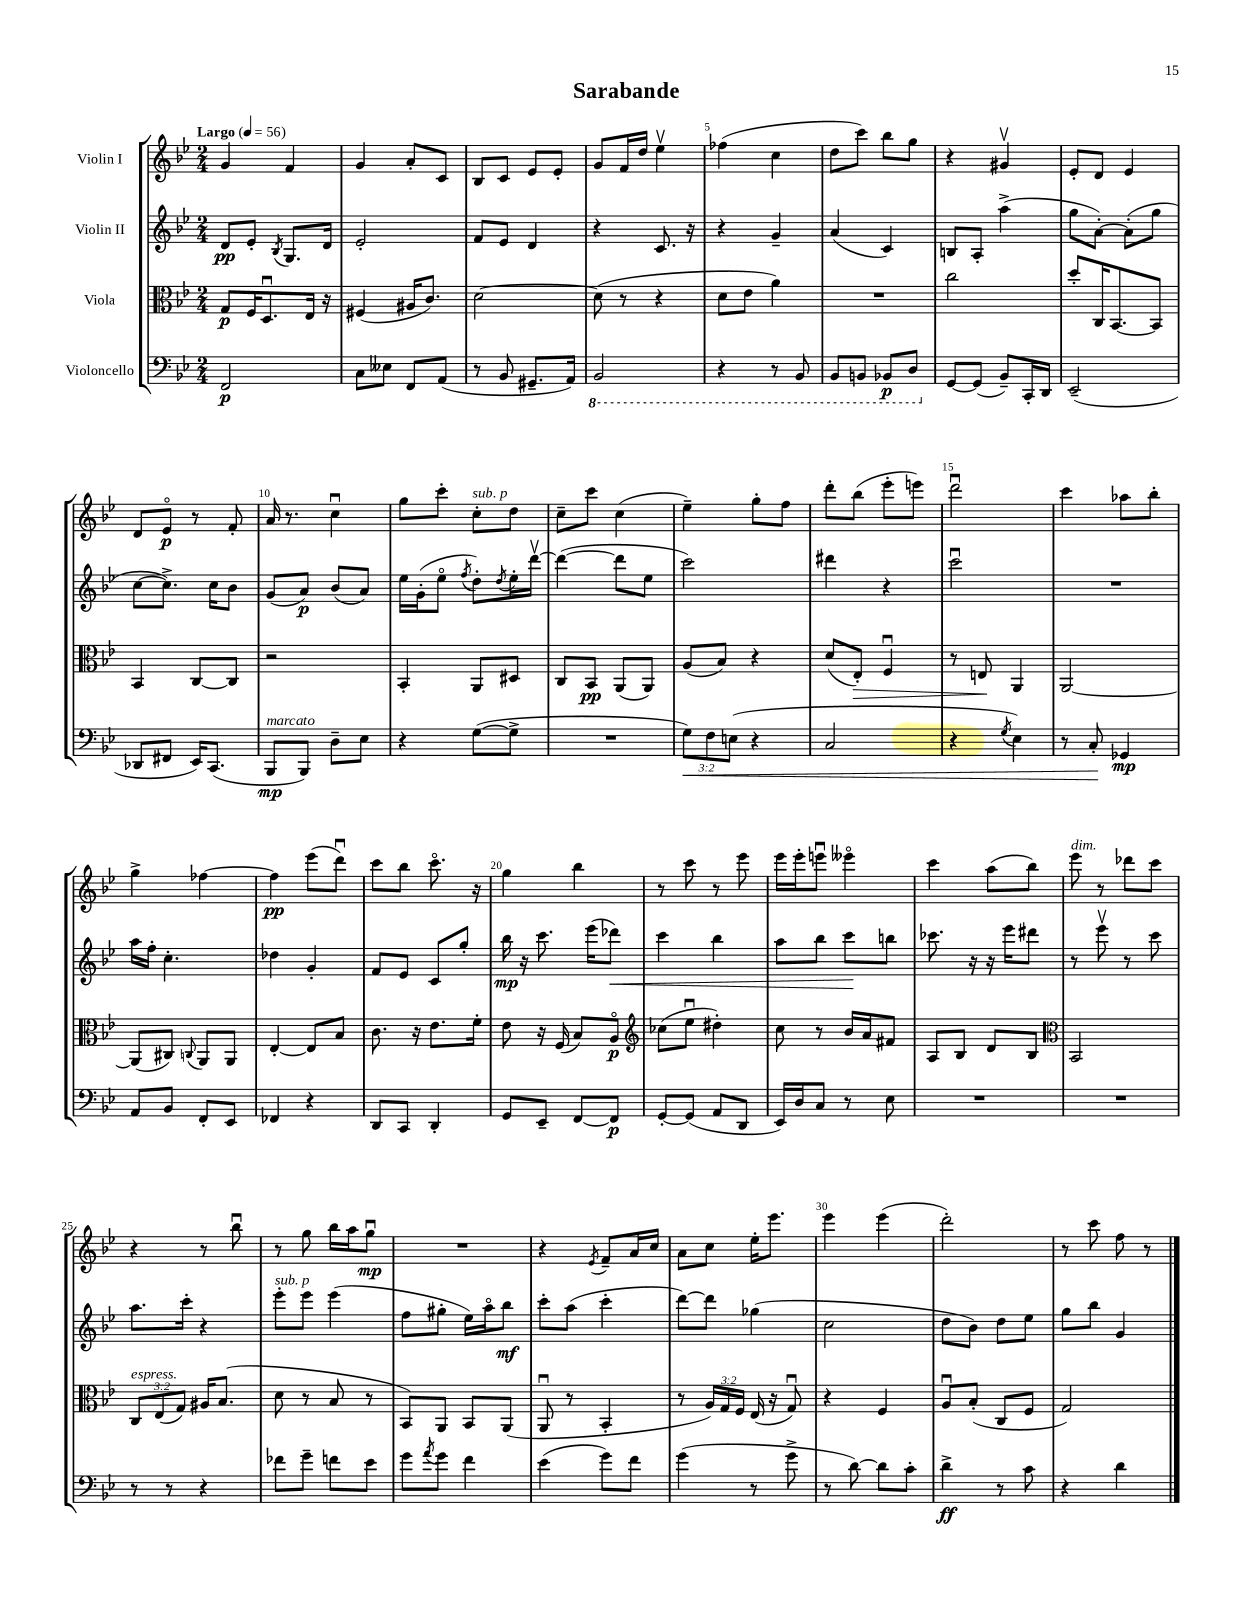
\header { title = "Sarabande" }
<<
\new StaffGroup <<
\new Staff = "s0" \with { instrumentName = "Violin I" } {
    \clef treble \key bes \major \numericTimeSignature \time 2/4 \tempo "Largo" 4 = 56
    g'4 f'4 |
    g'4 a'8-. c'8 |
    bes8 c'8 ees'8 ees'8-. |
    g'8 f'16 d''16 ees''4\upbow |
    fes''4( c''4 |
    d''8 c'''8) bes''8 g''8 |
    r4 gis'4\upbow |
    ees'8-. d'8 ees'4 |
    d'8 ees'8\flageolet\p r8 f'8-. |
    a'16 r8. c''4\downbow |
    g''8 c'''8-. c''8-.^\markup { \italic "sub. p" } d''8 |
    c''8-- c'''8 c''4( |
    ees''4--) g''8-. f''8 |
    d'''8-. bes''8( ees'''8-. e'''8) |
    d'''2\downbow |
    c'''4 aes''8 bes''8-. |
    g''4-> fes''4~ |
    fes''4\pp ees'''8( d'''8\downbow) |
    c'''8 bes''8 c'''8.\flageolet r16 |
    g''4 bes''4 |
    r8 c'''8 r8 ees'''8 |
    ees'''16 ees'''16-. e'''8\downbow eeses'''4\flageolet |
    c'''4 a''8( bes''8) |
    ees'''8^\markup { \italic "dim." } r8 des'''8 c'''8 |
    r4 r8 bes''8\downbow |
    r8 g''8 bes''16 a''16 g''8\downbow\mp |
    R2 |
    r4 \acciaccatura { ees'8 } f'8-- a'16 c''16 |
    a'8 c''8 ees''16-. ees'''8. |
    ees'''4 ees'''4( |
    d'''2-.) |
    r8 c'''8 f''8 r8 \bar "|." |
}
\new Staff = "s1" \with { instrumentName = "Violin II" } {
    \clef treble \key bes \major \numericTimeSignature \time 2/4
    d'8\pp ees'8-. \acciaccatura { bes8 } g8. d'16 |
    ees'2-. |
    f'8 ees'8 d'4 |
    r4 c'8. r16 |
    r4 g'4-- |
    a'4( c'4) |
    b8 a8-. a''4->( |
    g''8 a'8~-.) a'8-.( g''8 |
    c''8~ c''8.->) c''16 bes'8 |
    g'8( a'8\p) bes'8( a'8) |
    ees''16 g'16-.( ees''8\flageolet \acciaccatura { f''8 } d''8-.) \acciaccatura { d''8 } ees''16-. d'''16~\upbow |
    d'''4~( d'''8 ees''8 |
    c'''2) |
    dis'''4 r4 |
    c'''2\downbow |
    R2 |
    a''16 f''16-. c''4.-. |
    des''4 g'4-. |
    f'8 ees'8 c'8 g''8-. |
    bes''16\mp r16 c'''8. ees'''16( des'''8\<) |
    c'''4 bes''4 |
    a''8 bes''8 c'''8\! b''8 |
    ces'''8. r16 r16 ees'''16 dis'''8 |
    r8 ees'''8\upbow r8 c'''8 |
    a''8. c'''16-. r4 |
    ees'''8-.^\markup { \italic "sub. p" } ees'''8 ees'''4( |
    f''8 gis''8-. ees''16) a''16\flageolet bes''8\mf |
    c'''8-. a''8( c'''4-. |
    d'''8~) d'''8 ges''4( |
    c''2 |
    d''8 bes'8) d''8 ees''8 |
    g''8 bes''8 g'4 \bar "|." |
}
\new Staff = "s2" \with { instrumentName = "Viola" } {
    \clef alto \key bes \major \numericTimeSignature \time 2/4 \override Staff.TupletNumber.text = #tuplet-number::calc-fraction-text
    g8\p f16 d8.\downbow ees16 r16 |
    fis4( ais16 c'8.) |
    d'2~ |
    d'8( r8 r4 |
    d'8 ees'8 a'4) |
    R2 |
    c''2 |
    d''8-. c16 bes,8.~ bes,8 |
    bes,4 c8~ c8 |
    r2 |
    bes,4-. a,8 dis8 |
    c8 bes,8\pp a,8( a,8) |
    a8( bes8) r4 |
    d'8( ees8-.\>) f4\downbow |
    r8 e8\! a,4 |
    a,2~ |
    a,8( cis8) \appoggiatura { c8 } a,8 a,8 |
    ees4~-. ees8 bes8 |
    c'8. r16 ees'8. f'16-. |
    ees'8 r16 f16( bes8) a8\flageolet\p |
    \clef treble ces''8( ees''8\downbow dis''4-.) |
    c''8 r8 bes'16 a'16 fis'8 |
    a8 bes8 d'8 bes8 |
    \clef alto bes,2 |
    \tuplet 3/2 { c8^\markup { \italic "espress." } ees8( g8) } ais16 bes8.( |
    d'8 r8 bes8 r8 |
    bes,8) a,8 bes,8 a,8( |
    a,8\downbow r8 bes,4-. |
    r8 \tuplet 3/2 { a16) g16 f16 } ees16( r16 g8\downbow) |
    r4 f4 |
    a8\downbow bes8-.( c8 f8 |
    g2) \bar "|." |
}
\new Staff = "s3" \with { instrumentName = "Violoncello" } {
    \clef bass \key bes \major \numericTimeSignature \time 2/4 \override Staff.TupletNumber.text = #tuplet-number::calc-fraction-text
    f,2\p |
    c8 eeses8 f,8 a,8( |
    r8 bes,8 gis,8.-- a,16) |
    \ottava #-1 bes,,2 |
    r4 r8 bes,,8 |
    bes,,8 b,,8 bes,,8\p d,8 \ottava #0 |
    g,8~ g,8( bes,8--) c,16-. d,16 |
    ees,2--( |
    des,8 fis,8 ees,16) c,8.( |
    bes,,8\mp^\markup { \italic "marcato" } bes,,8) d8-- ees8 |
    r4 g8~( g8-> |
    R2 |
    \tuplet 3/2 { g8\<) f8 e8( } r4 |
    c2 |
    r4 \acciaccatura { g8 } ees4) |
    r8 c8-.\! ges,4\mp |
    a,8 bes,8 f,8-. ees,8 |
    fes,4 r4 |
    d,8 c,8 d,4-. |
    g,8 ees,8-- f,8~ f,8\p |
    g,8~-. g,8( a,8 d,8 |
    ees,16) d16 c8 r8 ees8 |
    R2 |
    R2 |
    r8 r8 r4 |
    fes'8 g'8-- f'8 ees'8 |
    g'8 \acciaccatura { a'8 } g'8 f'4 |
    ees'4( g'8) f'8 |
    g'4( r8 g'8-> |
    r8 d'8~) d'8 c'8-. |
    d'4->\ff r8 c'8 |
    r4 d'4 \bar "|." |
}
>>
>>
\layout { \context { \Score \override BarNumber.break-visibility = ##(#f #t #t) barNumberVisibility = #(every-nth-bar-number-visible 5) } }
